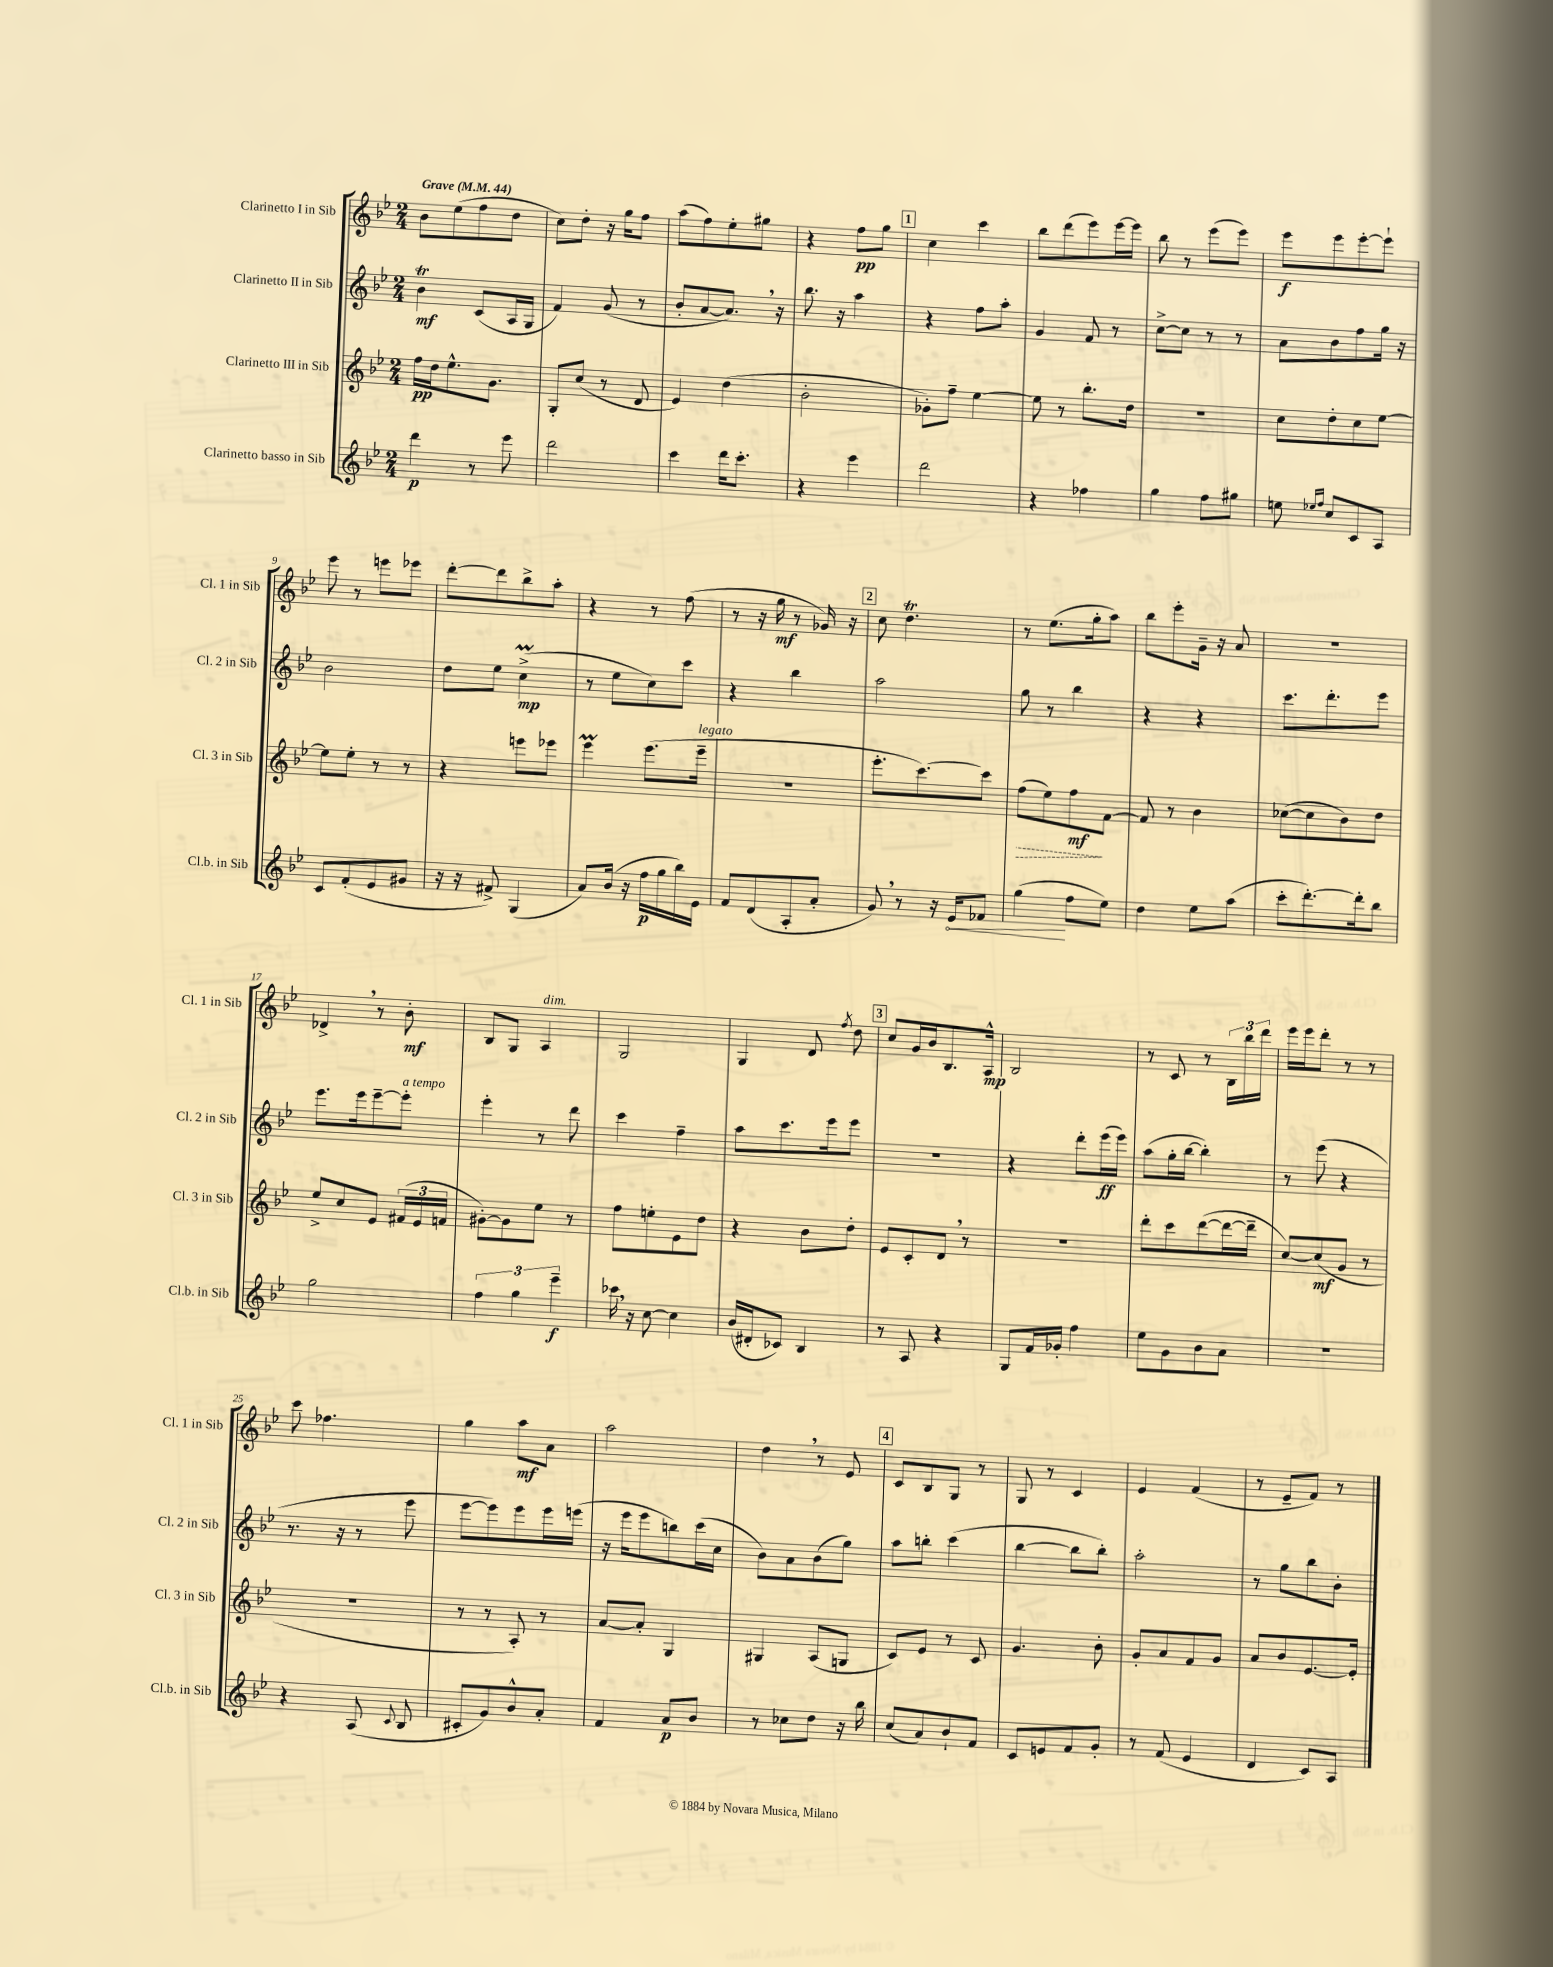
<<
\new StaffGroup <<
\new Staff = "s0" \with { instrumentName = "Clarinetto I in Sib" shortInstrumentName = "Cl. 1 in Sib" } {
    \clef treble \key bes \major \numericTimeSignature \time 2/4 \tempo "Grave" 4 = 44
    \autoBeamOff bes'8[ ees''8( f''8 d''8] |
    c''8[) d''8]-. r16 g''16[ f''8] |
    a''8[( f''8) ees''8-. gis''8] |
    r4 f''8[\pp g''8] |
    \mark \markup { \box "1" } c''4 c'''4 |
    bes''8[ d'''8( ees'''8) ees'''16~ ees'''16] |
    bes''8 r8 ees'''8[( ees'''8]) |
    ees'''8[\f ees'''8 ees'''8~-. ees'''8]-! |
    ees'''8 r8 e'''8[ ees'''8] |
    d'''8[~-. d'''8 bes''8-> a''8]-. |
    r4 r8 f''8( |
    r8 r16 g''16\mf r8 ges'16) r16 |
    \mark \markup { \box "2" } c''8 d''4.\trill |
    r8 ees''8.[( g''16-. a''8]) |
    bes''8[ ees'''8-. g'16]-- r16 a'8 |
    R2 |
    des'4-> \breathe r8 bes'8-.\mf |
    bes8[ g8] a4^\markup { \italic "dim." } |
    g2 |
    g4 d'8 \acciaccatura { f''8 } d''8 |
    \mark \markup { \box "3" } c''8[ g'16 bes'16 bes8. a16]-^\mp |
    bes2 |
    r8 c'8 r8 \tuplet 3/2 { bes16[ bes''16 d'''16] } |
    ees'''16[ ees'''16 d'''8]-. r8 r8 |
    c'''8 fes''4. |
    g''4 a''8[\mf a'8] |
    a''2 |
    d''4 \breathe r8 ees'8 |
    \mark \markup { \box "4" } c'8[ bes8 g8] r8 |
    g8 r8 c'4 |
    ees'4 f'4( |
    r8 ees'8[-- f'8]) r8 \bar "|." |
}
\new Staff = "s1" \with { instrumentName = "Clarinetto II in Sib" shortInstrumentName = "Cl. 2 in Sib" } {
    \clef treble \key bes \major \numericTimeSignature \time 2/4
    \autoBeamOff bes'4\trill\mf c'8[( a16 g16] |
    f'4) g'8( r8 |
    bes'8[-. a'8~ a'8.]) \breathe r16 |
    bes''8. r16 a''4 |
    \mark \markup { \box "1" } r4 f''8[ a''8]-. |
    g'4 f'8 r8 |
    c''8[~-> c''8] r8 r8 |
    a'8[ bes'8 f''8 g''16] r16 |
    bes'2 |
    d''8[ ees''8] c''4->\prall\mp( |
    r8 ees''8[ c''8) c'''8] |
    r4 bes''4 |
    \mark \markup { \box "2" } a''2 |
    g''8 r8 bes''4 |
    r4 r4 |
    c'''8.[ d'''8.-. ees'''8] |
    ees'''8.[ ees'''16 ees'''8~-- ees'''8]-.^\markup { \italic "a tempo" } |
    ees'''4-. r8 d'''8 |
    c'''4 f''4-- |
    a''8[ c'''8. ees'''16 ees'''8] |
    \mark \markup { \box "3" } r2 |
    r4 d'''8[-. ees'''16\ff( ees'''16]) |
    a''8[( g''16-. bes''16]~ bes''4-.) |
    r8 ees'''8( r4 |
    r8. r16 r8 ees'''8 |
    ees'''8[~ ees'''8) ees'''8 ees'''16 e'''16]( |
    r16 ees'''16[ ees'''8 b''8) c'''16( c''16] |
    bes'8[) a'8 bes'8( g''8]) |
    \mark \markup { \box "4" } a''8[ b''8]-. c'''4( |
    bes''4~ bes''8[ bes''8]-.) |
    a''2-. |
    r8 g''8[ bes''8 bes'8]-. \bar "|." |
}
\new Staff = "s2" \with { instrumentName = "Clarinetto III in Sib" shortInstrumentName = "Cl. 3 in Sib" } {
    \clef treble \key bes \major \numericTimeSignature \time 2/4
    \autoBeamOff f''16[\pp d''16 ees''8.-^ g'8.] |
    g8[-. c''8]( r8 d'8 |
    ees'4) d''4( |
    bes'2-. |
    \mark \markup { \box "1" } ges'8[-.) f''8]-- ees''4~ |
    ees''8 r8 bes''8.[-. d''16] |
    r2 |
    c''8[ d''8-. c''8 ees''8]~ |
    ees''8[ ees''8]-. r8 r8 |
    r4 e'''8[ ees'''8] |
    ees'''4\prall ees'''8.[( ees'''16]--^\markup { \italic "legato" } |
    R2 |
    \mark \markup { \box "2" } ees'''8.[-. c'''8.~) c'''8] |
    \once \override Hairpin.style = #'dashed-line f''8[\>( ees''8) f''8\mf\! f'8]~ |
    f'8 r8 bes'4 |
    ces''8[~( ces''8 bes'8) d''8] |
    ees''8[-> c''8 ees'8] \tuplet 3/2 { fis'16[( ees'16 f'16] } |
    gis'8[~-.) gis'8 ees''8] r8 |
    f''8[ e''8-. ees'8 d''8] |
    r4 bes'8[ d''8]-. |
    \mark \markup { \box "3" } ees'8[ c'8-. d'8] \breathe r8 |
    R2 |
    d'''8[-. c'''8 d'''8~( d'''16~ d'''16]-- |
    c''8[~) c''8\mf( g'8] r8 |
    r2 |
    r8 r8 a8-.) r8 |
    a'8[~ a'8]-. g4 |
    gis4 a8[( g8] |
    \mark \markup { \box "4" } c'8[) ees'8] r8 c'8 |
    g'4. bes'8-. |
    g'8[-. a'8 f'8 g'8] |
    a'8[ bes'8 ees'8.~ ees'16]-. \bar "|." |
}
\new Staff = "s3" \with { instrumentName = "Clarinetto basso in Sib" shortInstrumentName = "Cl.b. in Sib" } {
    \clef treble \key bes \major \numericTimeSignature \time 2/4
    \autoBeamOff d'''4\p r8 ees'''8 |
    d'''2 |
    c'''4 d'''16[ c'''8.]-. |
    r4 ees'''4 |
    \mark \markup { \box "1" } d'''2 |
    r4 fes''4 |
    g''4 f''8[ gis''8] |
    e''8 \grace { ees''16[ f''16] } c''8[ c'8 a8] |
    c'8[ f'8-.( ees'8 gis'8] |
    r16 r16 fis'8->) g4( |
    a'8[) bes'16]( r16 f''16[\p g''16 bes''16) ees'16] |
    f'8[ d'8( a8-. a'8]-. |
    \mark \markup { \box "2" } g'8) \breathe r8 r16 \once \override Hairpin.circled-tip = ##t ees'16[\< fes'8] |
    g''4\!( f''8[ ees''8]) |
    d''4 ees''8[ a''8]( |
    c'''8[-. d'''8.~-.) d'''16-. bes''8] |
    g''2 |
    \tuplet 3/2 { f''4 g''4 ees'''4--\f } |
    ces'''16 \breathe r16 c''8~ c''4 |
    bes'16[( dis'16-. ces'8]) bes4 |
    \mark \markup { \box "3" } r8 a8 r4 |
    g8[ f'16 ges'16]-. f''4 |
    ees''8[ g'8 bes'8 a'8] |
    r2 |
    r4 a8( \appoggiatura { c'8 } bes8 |
    cis'8[-. g'8) bes'8-^ a'8]-. |
    f'4 a'8[\p bes'8] |
    r8 ces''8[ d''8] r16 bes''16 |
    \mark \markup { \box "4" } c''8[( a'8) bes'8-! f'8] |
    c'8[ e'8 f'8 g'8]-. |
    r8 f'8( ees'4 |
    d'4 c'8[) a8] \bar "|." |
}
>>
>>
